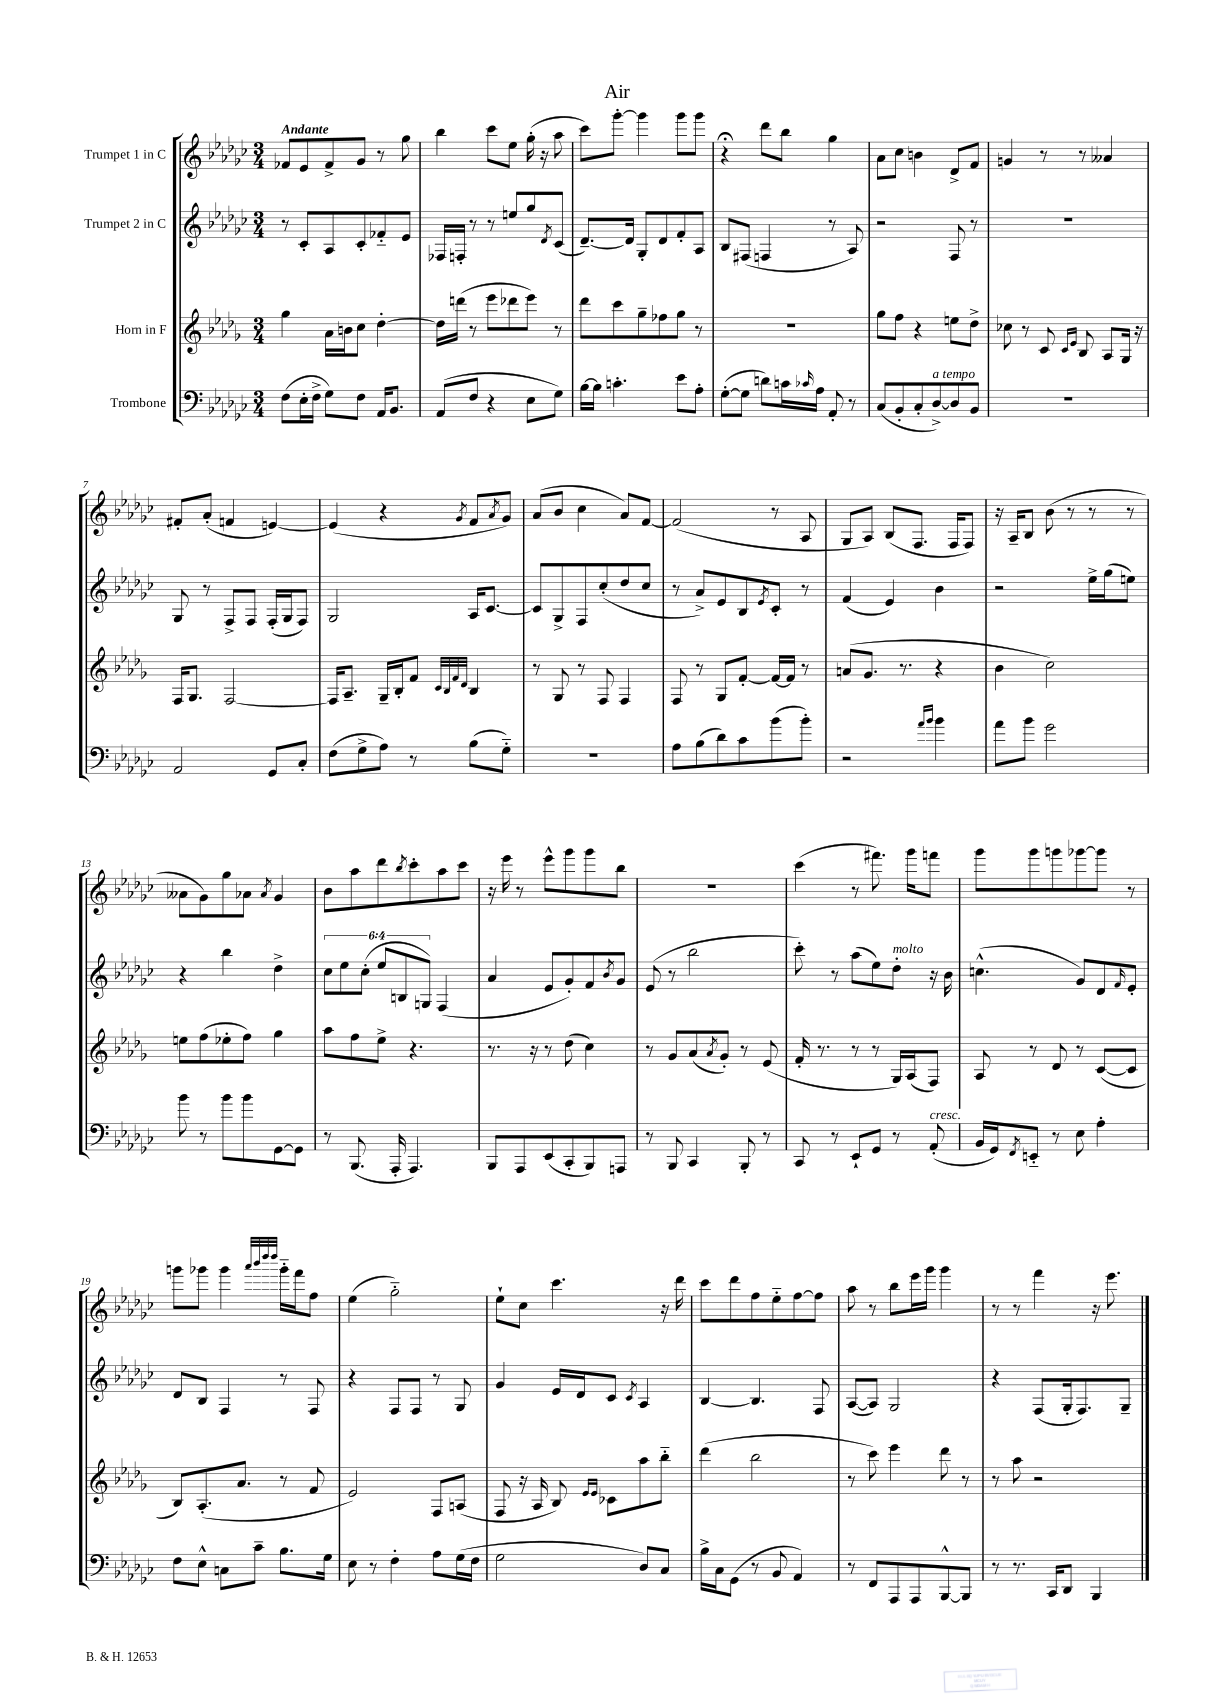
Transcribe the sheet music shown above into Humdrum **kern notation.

**kern	**kern	**kern	**kern
*staff4	*staff3	*staff2	*staff1
*clefF4	*clefG2	*clefG2	*clefG2
*k[b-e-a-d-g-c-]	*k[b-e-a-d-g-]	*k[b-e-a-d-g-c-]	*k[b-e-a-d-g-c-]
*M3/4	*M3/4	*M3/4	*M3/4
(8F\L	4gg-\	8r	8f-/L
16E-'\L	.	8c-'/L	8e-/
16F^\JJ	.	.	.
8G-\L)	16a-\LL	8A-/	8f-^/
.	16b\J	.	.
8F\J	8cc\J	8c-'/	8g-/J
16AA-/LK	[4dd-'\	8f-'~/	8r
8.BB-/J	.	.	.
.	.	8e-/J	8gg-\
=	=	=	=
(8AA-/L	16dd-\]LL	16F-/LL	4bb-\
.	(16ddd\JJ	16F'/JJ	.
8F/J	8r	8r	.
4r	8eee-\L	8r	8ccc-\L
.	8ddd-\	8ee/L	8ee-\J
8E-\L	8eee-\J)	8gg-/	(16gg-'\
.	.	.	16r
.	.	8qd-/	.
8G-\J)	8r	(8c-/J	8aa-\
=	=	=	=
[16B-\LL	8ddd-\L	[8.d-~/L)	8ccc-\L)
16B-\]JJ	.	.	.
4.c'\	8ccc\	.	[8ggg-'\J
.	.	16d-/]Jk	.
.	8gg-~\	8G-'/L	4ggg-\]
.	8ff-\	8d-/	.
8e-\L	8gg-\J	8f'/	8ggg-\L
8A-'\J	8r	8A-/J	8ggg-\J
=	=	=	=
([8G-'\L	2.r	8B-/L	4r;
8G-\]J	.	(8F#/J	.
8d\L)	.	4F/	8ddd-\L
16c\L	.	.	8bb-\J
16qqc-/	.	.	.
16A-\JJ	.	.	.
8AA-'/	.	8r	4gg-\
8r	.	8A-/)	.
=	=	=	=
(8C-/L	8gg-\L	2r	8a-\L
8BB-'/	8ff\J	.	8cc-\J
8C-'/	4r	.	4b\
[8D-^/)	.	.	.
8D-/]	8ee\L	8F/	8d-^/L
8BB-/J	8dd-^\J	8r	8f/J
=	=	=	=
2.r	8cc-\	2.r	4g/
.	8r	.	.
.	8c/	.	8r
.	16qqc/LL	.	.
.	16qqe-/JJ	.	.
.	8B-/	.	8r
.	8A-/L	.	4a--/
.	16G-/Jk	.	.
.	16r	.	.
=	=	=	=
2AA-/	16F/LK	8G-/	8f#'/L
.	8.G-/J	.	.
.	.	8r	(8a-'/J
.	[2F/	8F^/L	4f/
.	.	8F/J	.
8GG-/L	.	(16F'/LL	[4e/)
.	.	16G-/J	.
8C-'/J	.	8F/J)	.
=	=	=	=
(8F\L	16F/]LK	2G-/	(4e/]
.	8.A-~/J	.	.
8G-^\	.	.	.
8A-\J)	16G-~/LL	.	4r
.	16B-'/J	.	.
8r	8f/J	.	.
.	32qqc/LLL	.	.
.	32qqB-/	.	.
.	32qqf/	.	.
.	32qqd-/JJJ	.	8qg-/
(8B-\L	4B-/	16A-/LK	8f/L
.	.	[8.c-/J	.
.	.	.	8qa-/
8G-'~\J)	.	.	8g-/J)
=	=	=	=
2.r	8r	8c-/]L	(8a-/L
.	8G-/	8G-^/	8b-/J
.	8r	8F/	4cc-\
.	8F/	(8cc-'/	.
.	4F/	8dd-/	8a-/L)
.	.	8cc-/J	[8f/J
=	=	=	=
8A-\L	8F/	8r	(2f/]
(8B-\	8r	8a-^/L)	.
8d-\)	8G-/L	8e-/	.
8c-\	[8f'/J	8B-/	.
.	.	8qe-/	.
(8b-\	16f/_LL	8c-'/J	8r
.	16f/]JJ	.	.
8b-'\J)	8r	8r	8A-/
=	=	=	=
2r	(8a/L	(4f/	8G-/L
.	8.g-/J	.	8A-/J)
.	.	4e-/)	(8B-/L
.	8.r	.	.
.	.	.	8.F/J
16qqa-/LL	.	.	.
16qqb-/JJ	.	.	.
4b-\	4r	4b-\	.
.	.	.	16F/LK
.	.	.	8F/J)
=	=	=	=
8a-\L	4b-\	2r	16r
.	.	.	16A-~/LK
8b-\J	.	.	8B-/J
2g-\	2cc\)	.	(8b-\
.	.	.	8r
.	.	16ee-^\LL	8r
.	.	(16gg-\J	.
.	.	8ee\J)	8r
=	=	=	=
8b-\	8ee\L	4r	8a--\L
8r	(8ff\	.	8g-\)
8b-\L	8ee-'\	4bb-\	8gg-\
8b-\	8ff\J)	.	8a-\J
.	.	.	8qa-/
[8GG-\	4gg-\	4dd-^\	4g-/
8GG-\]J	.	.	.
=	=	=	=
8r	8aa-\L	12cc-\L	8b-\L
.	.	12ee-\	.
(8.BBB-/	8ff\	.	8aa-\
.	.	(12cc-'\J	.
.	8ee-^\J	12ee-/L	8ddd-\
16AAA-'/	.	.	.
.	.	12B/	.
.	.	.	8qbb-/
4.AAA-/)	4.r	.	8ccc-'\
.	.	12G/J)	.
.	.	(4F/	8aa-\
.	.	.	8ccc-\J
=	=	=	=
8BBB-/L	8.r	4a-/	16r
.	.	.	16eee-\
8AAA-/	.	.	8r
.	16r	.	.
(8EE-/	8r	8e-/L	8eee-^^\L
8CC-'/	(8dd-\	8g-'/)	8ggg-\
8BBB-/)	4cc\)	8f/	8ggg-\
.	.	8qb-/	.
8AAA/J	.	8g-/J	8bb-\J
=	=	=	=
8r	8r	(8e-/	2.r
8BBB-/	8g-/L	8r	.
4CC-/	(8a-/	2bb-\	.
.	8qa-/	.	.
.	8g-'/J)	.	.
8BBB-'/	8r	.	.
8r	(8e-/	.	.
=	=	=	=
8CC-/	16f'/	8ccc-'\)	(4ccc-\
.	8.r	.	.
8r	.	8r	.
8EE-`/L	8r	(8aa-\L	8r
8GG-/J	8r	8ee-\)	8.fff#\)
8r	16G-/LL)	8dd-'\J	.
.	(16A-/J	.	16ggg-\LK
(8AA-'/	8F/J)	16r	8fff\J
.	.	16b-\	.
=	=	=	=
16BB-/LL	8A-/	(4.cc^^\	8ggg-\L
16GG-/J)	.	.	.
8qFF/	.	.	.
8EE'~/J	8r	.	8ggg-\
8r	8d-/	.	8ggg\
8E-\	8r	8g-/L)	[8ggg-\
4A-'\	([8c/L	8d-/	8ggg-\]J
.	.	16qqf/	.
.	8c/]J	8e-'/J	8r
=	=	=	=
8F\L	8B-/L)	8d-/L	8ggg\L
8E-^^\J	(8.A-'/	8B-/J	8ggg-\J
8C\L	.	4F/	4ggg-\
.	8.a-/J	.	.
8c-~\J	.	.	.
.	.	.	32qqaaa-/LLL
.	.	.	32qqbbb-/
.	.	.	32qqdddd-/
.	.	.	32qqdddd-/JJJ
8.B-\L	8r	8r	16ggg-'~\LL
.	.	.	16fff\J
.	8f/	8F/	8ff\J
16G-\Jk	.	.	.
=	=	=	=
8E-\	2e-/)	4r	(4ee-\
8r	.	.	.
4F'\	.	8F/L	2gg-'~\)
.	.	8F/J	.
8A-\L	8F/L	8r	.
(16G-\L	(8A/J	8G-/	.
16F\JJ	.	.	.
=	=	=	=
2G-\	8F/	4g-/	8ee-`\L
.	16r	.	8cc-\J
.	16A-/	.	.
.	8B-/)	16e-/LL	4.ccc-\
.	.	16d-/J	.
.	16qqe-/LL	.	.
.	16qqe-/JJ	.	.
.	8c-\L	8c-/J	.
.	.	8qc-/	.
8D-/L)	8aa-\	4A-/	.
8C-/J	8bb-'~\J	.	16r
.	.	.	16ddd-\
=	=	=	=
16B-^\LL	(4ddd-\	[4B-/	8ccc-\L
16C-\J	.	.	.
(8GG-\J	.	.	8ddd-\
8r	2bb-\	4.B-/]	8ff\
8BB-/	.	.	8ee-'~\
4AA-/)	.	.	[8ff\
.	.	8F/	8ff\]J
=	=	=	=
8r	8r	([8A-/L	8aa-\
8FF/L	8ccc\)	8A-/]J)	8r
8AAA-/	4eee-\	2G-/	8bb-\L
8AAA-/	.	.	16eee-\L
.	.	.	16ggg-\JJ
[8BBB-^^/	8ddd-\	.	4ggg-\
8BBB-/]J	8r	.	.
=	=	=	=
8r	8r	4r	8r
8.r	8aa-\	.	8r
.	2r	(8F/L	4fff\
16CC-/LK	.	.	.
8DD-/J	.	16G-'/k	.
.	.	8.F/)	.
4BBB-/	.	.	16r
.	.	.	8.eee-\
.	.	8G-~/J	.
==	==	==	==
*-	*-	*-	*-
